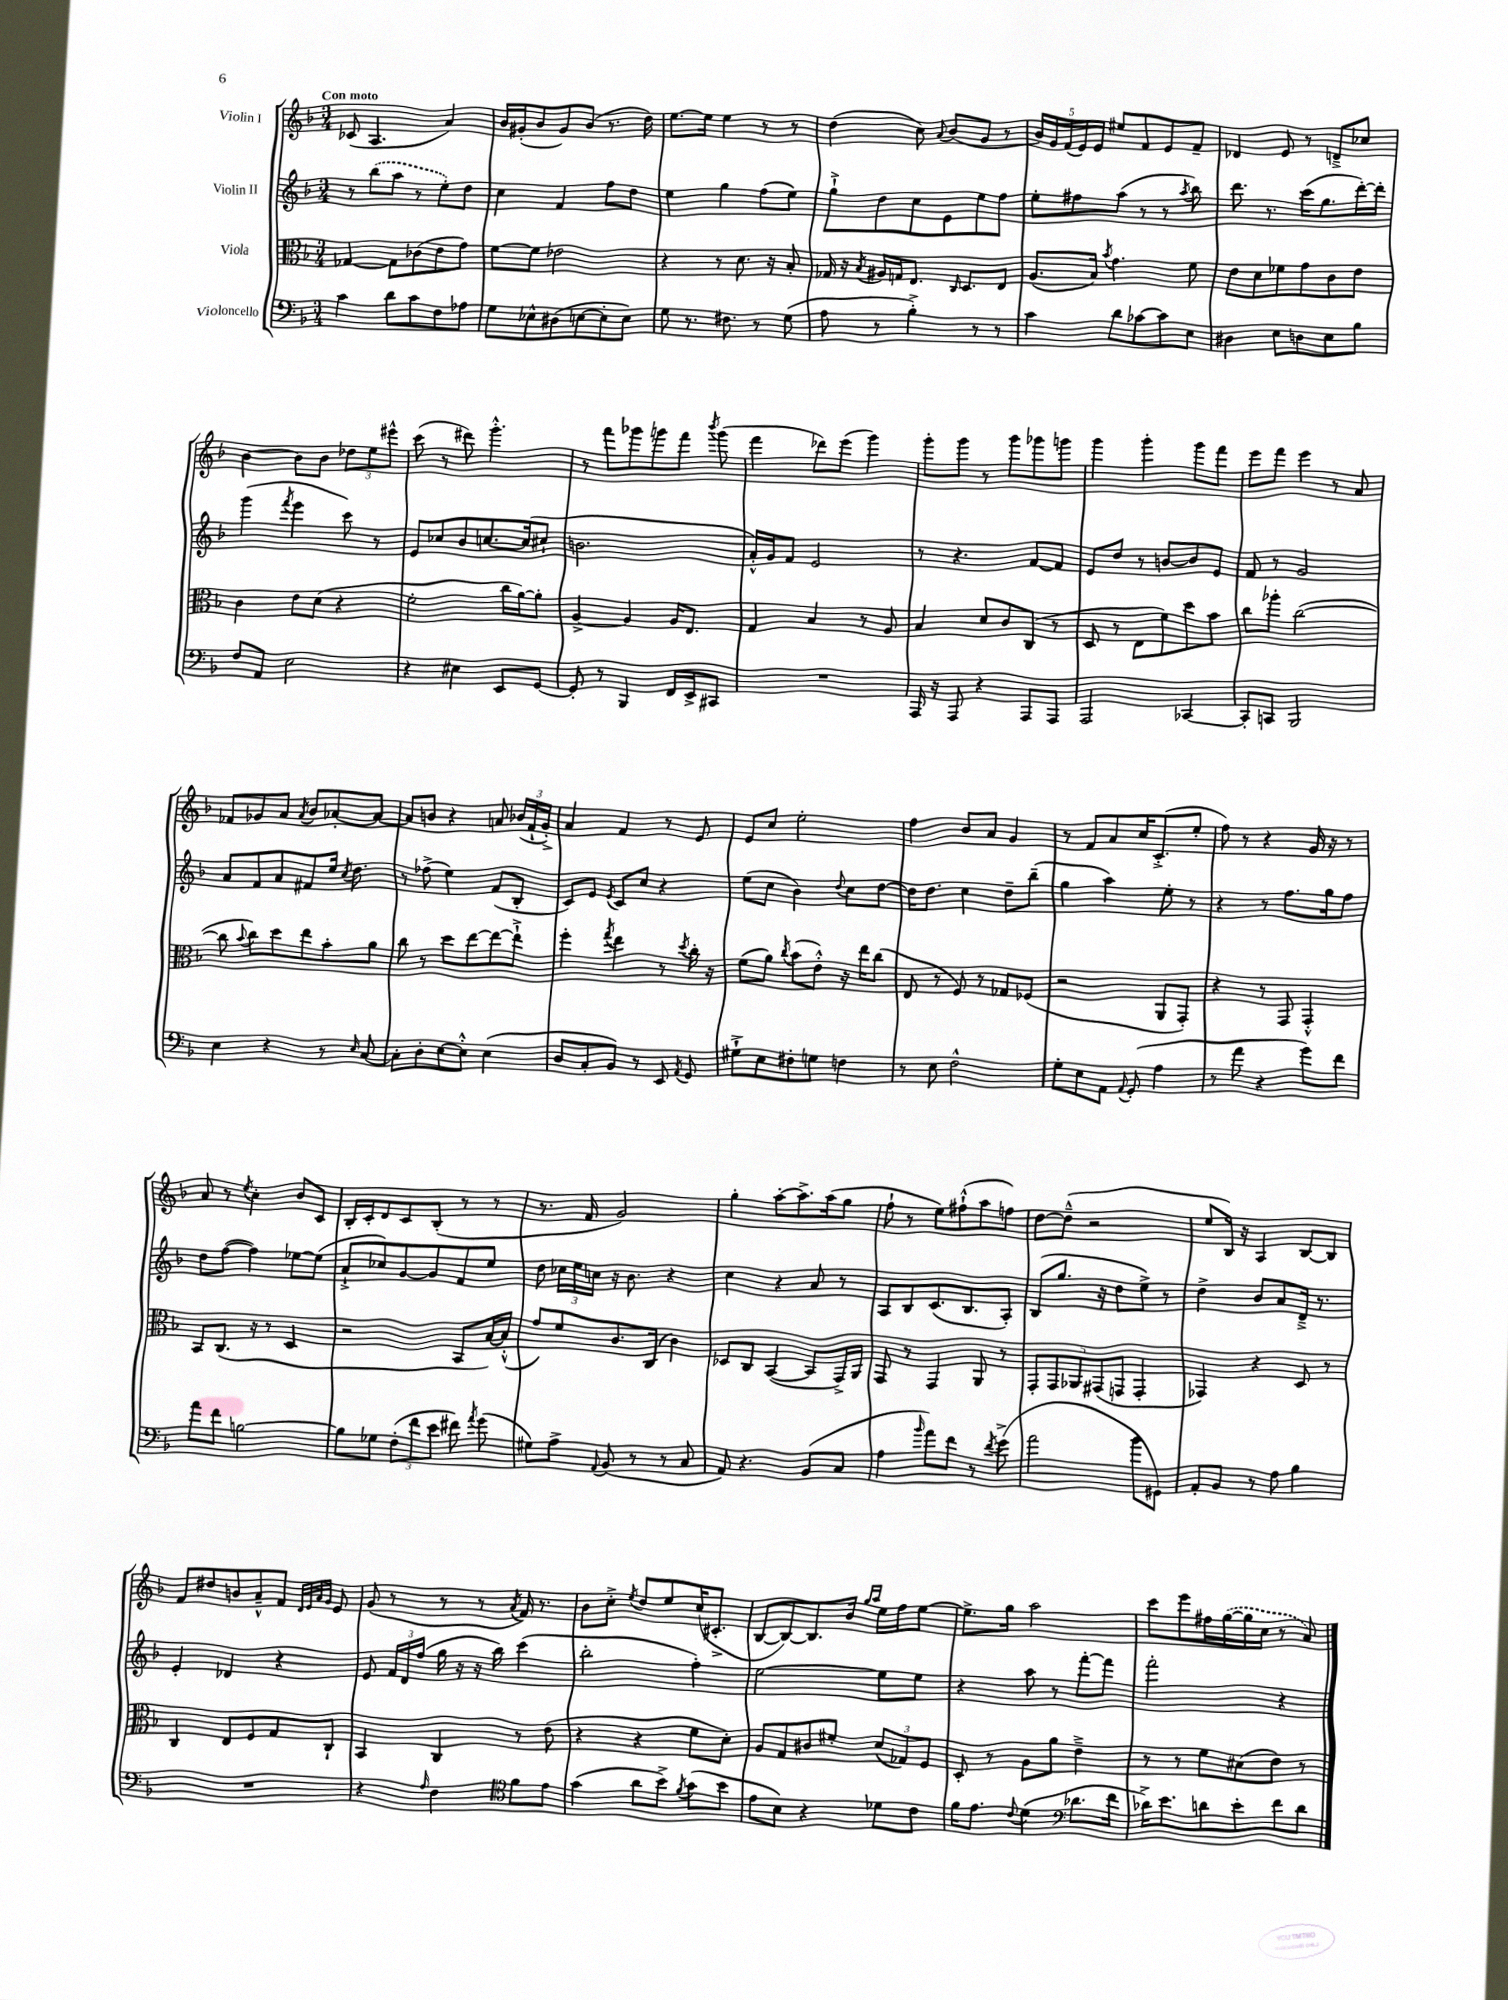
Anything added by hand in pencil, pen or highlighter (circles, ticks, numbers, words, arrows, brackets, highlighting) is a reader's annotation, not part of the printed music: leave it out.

**kern	**kern	**kern	**kern
*staff4	*staff3	*staff2	*staff1
*clefF4	*clefC3	*clefG2	*clefG2
*k[b-]	*k[b-]	*k[b-]	*k[b-]
*M3/4	*M3/4	*M3/4	*M3/4
4c	[4G-	8r	(8c-
.	.	(8bb-	4.A
8d	8G-]	8aa	.
8c	(8c-	8r	.
8F	8e	8ee')	4a)
8A-	8g)	8dd	.
=	=	=	=
8G	[8f	4cc	16b-
.	.	.	(16g#'
8E-^^	8f]	.	8b-
(8D#	2e-	4f	8g#)
[8E	.	.	(8b-
8E']	.	8ff	8.r
8E)	.	8dd	.
.	.	.	16dd)
=	=	=	=
8G	4r	4ee	[8.ee
8.r	.	.	.
.	.	.	16ee]
.	8r	4gg	4ee
8.F#	.	.	.
.	8.d	.	.
8r	.	(8ff	8r
.	16r	.	.
(8G	8B-'	8ee)	8r
=	=	=	=
8A	16G-	8gg`^	(4dd
.	16r	.	.
.	8qB-	.	.
8r	16A#	8dd	.
.	16G	.	.
4B-'^)	8.E	8cc	8cc)
.	.	.	8qqa
.	.	8e	(8b-
.	16qqC	.	.
.	8.D	.	.
8r	.	8ee	8g
8r	8E	8ff	8r
=	=	=	=
4c	(8.A	8ee'	20b-)
.	.	.	20g
.	.	.	(20f
.	.	8ff#	.
.	.	.	20e)
.	16B-)	.	.
.	.	.	20e
.	8qb-	.	.
8d	4.g	(8aa	8ee#
[8c-	.	8r	8f
8c-]	.	8r	8e
.	.	8qaa	.
8E	8f	8bb-)	8f~
=	=	=	=
4D#	8e	8.ddd	4d-
.	8d	.	.
.	.	8.r	.
8E	8f-	.	8e
8D	8g	(16ccc	8r
.	.	8.gg	.
8E	8c	.	8d~^
8B-	8e	[16ddd')	8cc-
.	.	16ddd']	.
=	=	=	=
8F	4c	(4ggg	[4b-
8AA	.	.	.
.	.	8qfff	.
2E	8e	4eee	8b-]
.	(8d	.	8b-
.	4r	8ccc)	12dd-
.	.	.	12ee
.	.	8r	.
.	.	.	12eee#^^
=	=	=	=
4r	2f'	8e	(8ccc
.	.	8cc-	8r
4E#	.	8b-	8ddd#)
.	.	[8.cc	4.ggg'^^
8EE	16cc	.	.
.	[16a)	(16cc]	.
[8GG	8a']	8cc#`	.
=	=	=	=
8GG']	[4A^	2.b	8r
8r	.	.	8fff
4BBB-	4A]	.	8ggg-
.	.	.	8ggg
16FF	16A	.	8fff
16EE^	8.E	.	.
.	.	.	8qbbb-
8CC#	.	.	(8ggg
=	=	=	=
2.r	4G	16a'^^)	4fff
.	.	16g	.
.	.	8f	.
.	4B-	2e	8ddd-)
.	.	.	(8eee
.	8r	.	4ggg)
.	8A	.	.
=	=	=	=
16AAA	4B-	8r	8ggg'
16r	.	.	.
8AAA	.	4.r	8ggg
4r	8d	.	8r
.	8c	.	8ggg
8AAA	(8C	[8f	8ggg-
8AAA	8r	8f]	8ggg
=	=	=	=
2AAA	8D	8e	4ggg
.	8r	8dd	.
.	8E	8r	4ggg'
.	8f)	[8b	.
[4CC-	8dd	8b]	8ggg
.	8b-	8e	8fff
=	=	=	=
8CC-']	8cc	8f	8eee
8CC	8aa-'	8r	8fff
2BBB-	([2cc	2g	4eee
.	.	.	8r
.	.	.	8a
=	=	=	=
4E	8cc]	8a	8f-
.	8qqb-	.	.
.	8cc)	8f	8g-
4r	8dd	8a	8a
.	.	.	8qa
.	8ee	8f#	8b-
8r	8b-'	16ee	[8a-'
.	.	8qcc	.
.	.	8.dd	.
16qqE	.	.	.
[8C	8a	.	8a-_
=	=	=	=
8C']	8cc	8r	8a-]
8D'	8r	(8ff-^	8b
[8E	8dd	4ee)	4r
8E'^^]	[8ee	.	.
(4E	8ee_	(8f	8a
.	8ee`^]	8B-'	(24b-
.	.	.	24f`
.	.	.	24g'^)
=	=	=	=
8D	4ff'	8c)	4a
8C'	.	8e	.
.	8qgg	8qe	.
8BB-)	4ee	8c	4f
8r	.	8cc	.
8EE	8r	4r	8r
8qAA	8qdd	.	.
8GG	16cc'	.	8e
.	16r	.	.
=	=	=	=
8G#`^	(8f	(8ee	8e
8E	8a)	8cc	8cc
.	8qcc	.	.
8F#'	(8b-	4b-)	2ee'
8G	8e'^^)	.	.
.	.	8qqdd	.
4F	16r	8cc	.
.	16ee	.	.
.	(8cc	[8dd	.
=	=	=	=
8r	8E	16dd]	4ff
.	.	8.dd	.
8E	8r	.	.
2F^^	8F)	4cc	8b-
.	8r	.	8a
.	8G-	8dd~	4g
.	(8F-	(8bb-~	.
=	=	=	=
8G'	2r	4gg	8r
8E	.	.	8f
8AA	.	4aa)	8a
8qqAA	.	.	.
(8GG'	.	.	16cc
.	.	.	(8.c'^
4A	8AA	8ee'	.
.	8GG')	8r	8ee'
=	=	=	=
8r	4r	4r	8ff)
8a	.	.	8r
4r	8r	8r	4r
.	8GG	8.ff	.
8g)	4GG'^^	.	16g
.	.	16gg	16r
8f	.	8ff	8r
=	=	=	=
8a	8BB-	8dd	8a
8f	(8.C	([8ff	8r
.	.	.	8qee
[2B	.	4ff])	4cc'
.	16r	.	.
.	8r	.	.
.	4D	[8ee-	8b-
.	.	(8ee-]	8c
=	=	=	=
8B]	2r	8a`^	16B-'
.	.	.	16c'
8G-	.	8cc-)	8d
(12F'	.	[8g	8c
12f	.	.	.
.	.	8g]	(8B-'
12e	.	.	.
8f#)	8BB-	8f	8r
8qa	.	.	.
(8g	[16B-)	8ee	8r
.	(16B-'^^]	.	.
=	=	=	=
8G#)	8g)	8dd	8.r
8A^	8f	24cc-	.
.	.	24ee	.
.	.	.	16f
.	.	24cc	.
8qqAA	.	.	.
(8BB-	8.c	16r	2g)
.	.	8.b-	.
8r	.	.	.
.	(16C	.	.
8r	4c)	4r	.
8C	.	.	.
=	=	=	=
8AA)	8D-	4cc	4gg'
4.r	8C	.	.
.	([4BB-	4r	[8aa'
.	.	.	8.aa^]
(8BB-	8BB-]	8a	.
.	.	.	(16aa
8C	16GG^)	8r	8gg
.	16AA	.	.
=	=	=	=
4A	8GG	8A	8ff`
.	8r	8B-	8r
16qqb-	.	.	.
8a)	4GG	(8.c	8ee)
8f	.	.	(8ff#`^^
.	.	8.B-	.
8r	8AA	.	8aa
8qf	.	.	.
(8g^	8r	8A')	8ff)
=	=	=	=
2a	10GG'	(8B-	[8dd
.	10GG	.	.
.	.	8.gg	(8dd~^^]
.	10AA-	.	.
.	.	.	2r
.	(10GG#	.	.
.	.	16r	.
.	.	8dd	.
.	10GG	.	.
8b-	4GG'	8ee^)	.
8GG#)	.	8r	.
=	=	=	=
8AA'	4GG-)	4dd^	8ee
8BB-	.	.	16B-)
.	.	.	16r
8r	4r	8b-	4A
8A	.	8a	.
4B-	8D	16d~^	[8B-
.	.	8.r	.
.	8r	.	8B-]
=	=	=	=
2.r	4C	4e'	8f
.	.	.	8dd#
.	8E	4d-	8b
.	8F	.	8a~^^
.	8G	4r	8f
.	.	.	32qqd
.	.	.	32qqe
.	.	.	32qqa
.	.	.	32qqg
.	8C`	.	8e
=	=	=	=
4r	4BB-	8e	(8g
.	.	24f	8r
.	.	24d	.
.	.	(24ff	.
16qqA	.	.	.
4F	4C	16gg	8r
.	.	16r	.
.	.	16r	8r
.	.	16bb-)	.
*clefC4	*	*	*
.	.	.	8qa
8f	8r	(4ccc	16f)
.	.	.	8.r
8e	(8e	.	.
=	=	=	=
(4g	4r	2bb-'	8b-
.	.	.	8cc'^
.	.	.	8qee
8a	4r	.	8dd
8b-^)	.	.	8ee
8qf	.	.	.
(8g	8f	4ff')	(16cc
.	.	.	8.c#'^
8b-	8d')	.	.
=	=	=	=
8e	8A	[2ee	[8B-
8B-)	8G	.	8B-_)
4r	8c#	.	8.B-]
.	8f#'	.	.
.	.	.	16b-
.	.	.	16qqgg
.	.	.	16qqaa
8d-	(12d	8ee]	16ee
.	.	.	16ff
.	12G-)	.	.
8c	.	8ee	[8ee
.	12F	.	.
=	=	=	=
16f	8D'	4r	8.ee^]
8.e	.	.	.
.	8r	.	.
.	.	.	16gg
8qqc	.	.	.
(4d	8A	8aa	2aa
.	8a	8r	.
*clefF4	*	*	*
8.d-	4e~^	[8fff'	.
.	.	8fff]	.
16f	.	.	.
=	=	=	=
16d-^)	8r	2fff'	8ccc
8.e	.	.	.
.	8r	.	8eee
8d	8f	.	16ff#
.	.	.	([16gg
8e'	(8d#	.	16gg]
.	.	.	16cc
8f	8e)	4r	8r
8d	8r	.	8a)
==	==	==	==
*-	*-	*-	*-
